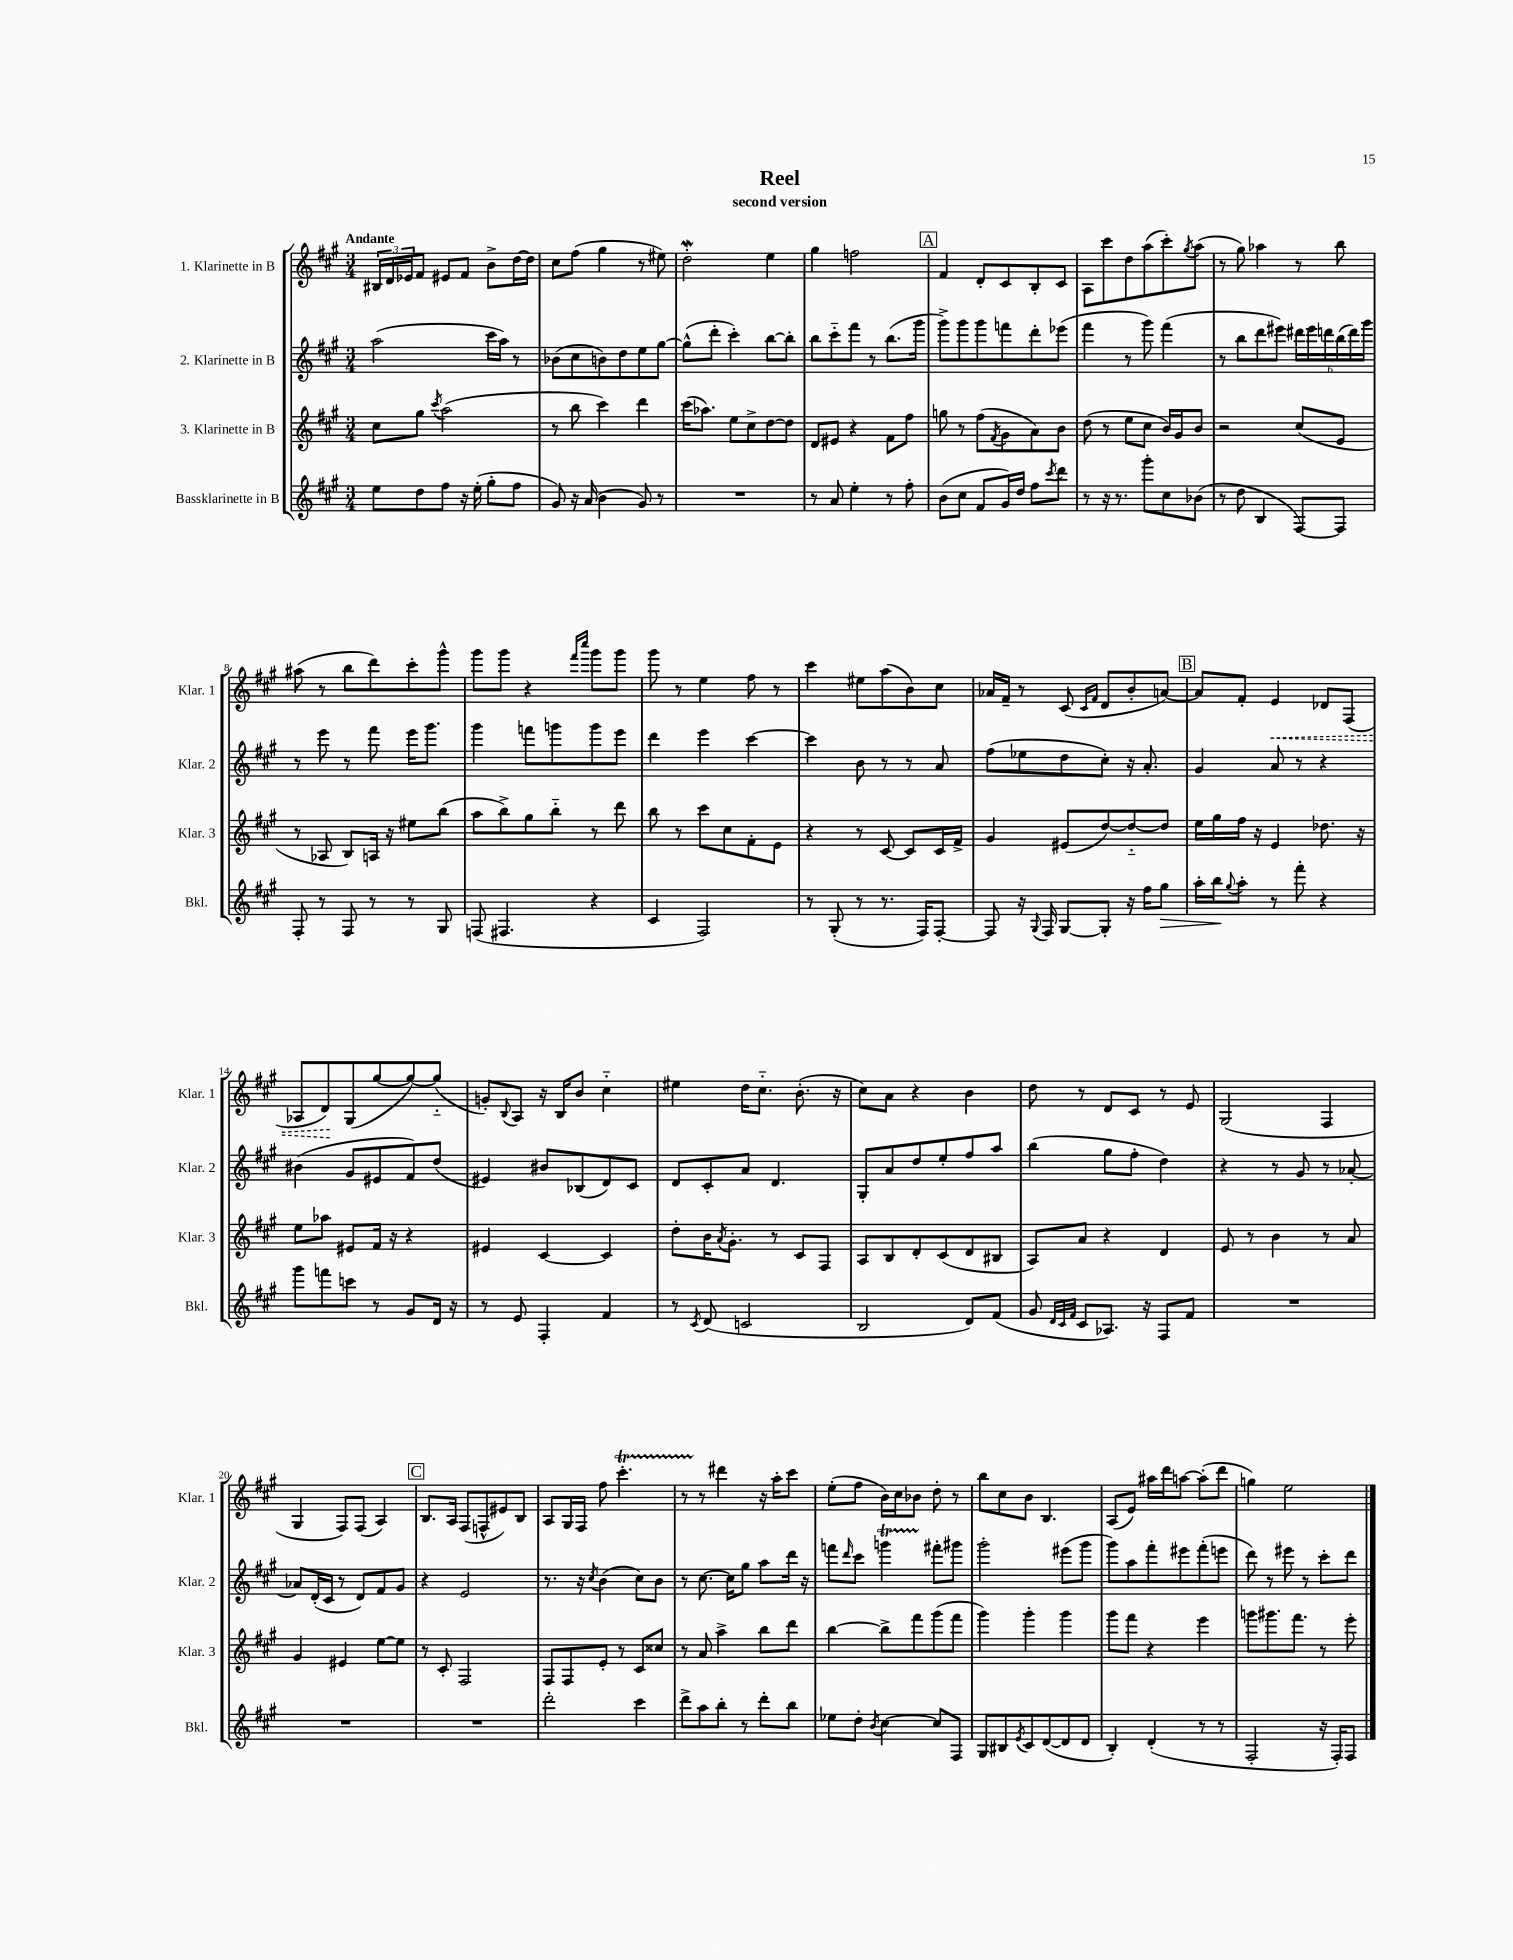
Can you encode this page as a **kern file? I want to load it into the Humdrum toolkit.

**kern	**kern	**kern	**kern
*staff4	*staff3	*staff2	*staff1
*clefG2	*clefG2	*clefG2	*clefG2
*k[f#c#g#]	*k[f#c#g#]	*k[f#c#g#]	*k[f#c#g#]
*M3/4	*M3/4	*M3/4	*M3/4
8ee\L	8cc#\L	(2aa\	24B#/LL
.	.	.	24d/
.	.	.	24e-/J
8dd\	8gg#\J	.	8f#/J
.	8qccc#/	.	.
8ff#\J	(2aa\	.	8e#/L
16r	.	.	8f#/J
(16ee'\	.	.	.
8gg#'\L	.	16ccc#\LL	8b^\L
.	.	16aa\JJ)	.
8ff#\J	.	8r	[16dd\L
.	.	.	16dd\]JJ
=	=	=	=
8g#/)	8r	(8b-\L	8cc#\L
16r	8bb\	8cc#\	(8ff#\J
(16a/	.	.	.
4b\	4ccc#\)	8b\)	4gg#\
.	.	8dd\	.
8g#/)	4ddd\	8ee\	8r
8r	.	[8gg#\J	8ee#\)
=	=	=	=
2.r	(16ccc#\LK	(8gg#^^\]L	2dd'\
.	8.aa-\J)	.	.
.	.	8ddd'\J	.
.	8ee\L	4ccc#'\)	.
.	8cc#^\	.	.
.	[8dd\	[8bb\L	4ee\
.	8dd\]J	8bb'\]J	.
=	=	=	=
8r	8d/L	8bb\L	4gg#\
8a/	8e#/J	8ccc#'~\	.
4ee'\	4r	8fff#\J	2ff\
.	.	8r	.
8r	8f#\L	(8.bb\L	.
8ff#'\	8ff#\J	.	.
.	.	16ggg#\Jk	.
=	=	=	=
(8b\L	8gg\	8ggg#^\L)	4f#/
8cc#\J	8r	8ggg#\	.
8f#/L	(8ff#\L	8ggg#\	8d'/L
.	8qf#/	.	.
16g#/L)	8g#\	8fff\	8c#/
16dd/JJ	.	.	.
8ff#\L	8a\)	8ddd'\	8B'/
8qccc#/	.	.	.
8ddd\J	8b\J	(8eee-\J	8c#/J
=	=	=	=
8r	(8dd\	4fff#\	8A\L
16r	8r	.	8ccc#\
8.r	.	.	.
.	8ee\L	8r	8dd\
8ggg#'\L	8cc#\J	8ggg#\)	(8aa\
8cc#\	16b/LL)	(4fff#\	8ccc#'\)
.	16g#/J	.	.
.	.	.	8qgg#/
(8b-\J	8b/J	.	(8aa\J
=	=	=	=
8r	2r	8r	8r
8dd\	.	8bb\L	8gg#\)
4B/	.	8ddd\	4aa-\
.	.	8eee#\J)	.
[8F#/L)	(8cc#/L	24ddd#\LL	8r
.	.	24eee#\	.
.	.	24ddd\	.
8F#/]J	8e/J	(24bb\	8bb\
.	.	24ddd\)	.
.	.	24ggg#\JJ	.
=	=	=	=
8F#'/	8r	8r	(8aa#\
8r	8A-/	8eee\	8r
8F#/	8B/L)	8r	8bb\L
8r	16A/Jk	8fff#\	8ddd\)
.	16r	.	.
8r	8ee#\L	16eee\LK	8ccc#'\
.	.	8.ggg#\J	.
8G#/	(8bb\J	.	8ggg#^^\J
=	=	=	=
(8F/	8aa\L	4ggg#\	8ggg#\L
4.F#/	8bb^\)	.	8ggg#\J
.	8gg#\	8fff\L	4r
.	8bb'~\J	8ggg\	.
.	.	.	16qqfff#/LL
.	.	.	16qqcccc#/JJ
4r	8r	8ggg\	8ggg#\L
.	8ddd\	8eee\J	8ggg#\J
=	=	=	=
4c#/	8bb\	4ddd\	8ggg#\
.	8r	.	8r
2F#/)	8ccc#\L	4eee\	4ee\
.	8cc#\	.	.
.	8f#'\	[4ccc#\	8ff#\
.	8e\J	.	8r
=	=	=	=
8r	4r	4ccc#\]	4ccc#\
(8G#'/	.	.	.
8r	8r	8b\	8ee#\L
8.r	[8c#/	8r	(8aa\
.	8c#/]L	8r	8b\)
16F#/LK)	.	.	.
[8F#'/J	16c#/L	8a/	8cc#\J
.	16f#^/JJ	.	.
=	=	=	=
8F#/]	4g#/	(8ff#\L	16a-/LL
.	.	.	16f#~/JJ
16r	.	8ee-\	8r
8qqG#/	.	.	.
16F#/	.	.	.
[8G#/L	(8e#/L	8dd\	(8c#/
.	.	.	16qqc#/LL
.	.	.	16qqf#/JJ
8G#'/]J	[8dd/)	8cc#'\J)	8d/L
16r	8dd'~/_	16r	8b'/
16ff#\LK	.	8.a'/	.
8gg#\J	8dd/]J	.	[8a/J)
=	=	=	=
16aa'\LL	16ee\LL	4g#/	8a/]L
16bb\J	16gg#\	.	.
8qqgg#/	.	.	.
8aa'\J	16ff#\JJ	.	8f#'/J
.	16r	.	.
8r	4e/	8a/	4e/
8fff#'\	.	8r	.
4r	8.dd-\	4r	8d-/L
.	.	.	(8F#/J
.	16r	.	.
=	=	=	=
8ggg#\L	8ee\L	(4b#\	8A-/L
8fff\	8aa-\J	.	8d/)
8ccc\J	8e#/L	8g#/L	(8G#/
8r	16f#/Jk	8e#/	[8gg#/
.	16r	.	.
8g#/L	4r	8f#/)	8gg#/_)
16d/Jk	.	(8dd/J	(8gg#'~/]J
16r	.	.	.
=	=	=	=
8r	4e#/	4e#/)	8g'/L)
.	.	.	8qqB/
8e/	.	.	8A/J
4F#'/	[4c#/	8b#/L	16r
.	.	.	16B/LK
.	.	(8B-/	8b/J
4f#/	4c#/]	8d/)	4cc#'~\
.	.	8c#/J	.
=	=	=	=
8r	8dd'\L	8d/L	4ee#\
8qc#/	.	.	.
(8d/	16b\K	8c#'/	.
.	8qa/	.	.
.	8.g#'\J	.	.
2c/	.	8a/J	16dd\LK
.	.	.	8.cc#'~\J
.	8r	4.d/	.
.	8c#/L	.	(8.b'\
.	8F#/J	.	.
.	.	.	16r
=	=	=	=
2B/	8A/L	8G#'/L	8cc#\L)
.	8B/	8a/	8a\J
.	8d'/	8dd/	4r
.	(8c#/	8ee'/	.
8d/L)	8d/	8ff#/	4b\
(8f#/J	8B#/J	8aa/J	.
=	=	=	=
8g#/	8A/L)	(4bb\	8dd\
32qqd/LLL	.	.	.
32qqc#/	.	.	.
32qqf#/JJJ	.	.	.
8c#/L	8a/J	.	8r
8.A-/J)	4r	8gg#\L	8d/L
.	.	8ff#'\J	8c#/J
16r	.	.	.
8F#/L	4d/	4dd\)	8r
8f#/J	.	.	8e/
=	=	=	=
2.r	8e/	4r	(2G#/
.	8r	.	.
.	4b\	8r	.
.	.	8g#/	.
.	8r	8r	4F#/
.	8a/	[8a-'/	.
=	=	=	=
2.r	4g#/	8a-/]L	4G#/
.	.	(16d'/L	.
.	.	16c#/JJ	.
.	4e#/	8r	8F#/L)
.	.	8d/L)	(8F#/J
.	[8ee\L	8f#/	4A/)
.	8ee\]J	8g#/J	.
=	=	=	=
2.r	8r	4r	8.B/L
.	8c#'/	.	.
.	.	.	16A/Jk
.	2F#/	2e/	(8F#/L
.	.	.	8F^^/
.	.	.	8e#/)
.	.	.	8B/J
=	=	=	=
2ddd'\	8F#/L	8.r	8A/L
.	8F#/	.	16G#/L
.	.	16r	16F#/JJ
.	.	8qcc#/	.
.	8e'/J	(4b\	8ff#\
.	8r	.	4.ccc#'\
4ccc#\	8c#/L	8cc#\L)	.
.	8cc##/J	8b\J	.
=	=	=	=
8ddd^\L	8r	8r	8r
8aa\	8a/	[8.cc#\	8r
8bb'\J	4aa^\	.	4ddd#\
.	.	16cc#\]LK	.
8r	.	8gg#\J	.
8ddd'\L	8bb\L	8aa\L	16r
.	.	.	16aa'\LK
8bb\J	8ddd\J	16ddd\Jk	8ccc#\J
.	.	16r	.
=	=	=	=
8ee-\L	[4bb\	8fff\L	(8ee'\L
.	.	16qqddd/	.
8dd'\J	.	8ccc#\J	8ff#\J
8qb/	.	.	.
[4cc#\	8bb^\]L	4ggg\	16b\LL)
.	.	.	16cc#\J
.	8fff#\	.	8b-\J
8cc#/]L	(8ggg#\	8fff#'\L	8dd'\
8F#/J	8fff#\J	8ggg#\J	8r
=	=	=	=
8G#/L	4ggg#\)	2ggg#'\	8bb\L
8B#/	.	.	8cc#\
8qe/	.	.	.
8c#/	4ggg#'\	.	8b\J
([8d/	.	.	4.B/
8d/]	4ggg#\	(8eee#\L	.
8d/J	.	8ggg#\J	.
=	=	=	=
4B'/)	8ggg#\L	8ggg#\L)	(8A/L
.	8fff#\J	8aa\	8e/J)
(4d'/	4r	8fff#'\	16aa#\LL
.	.	.	16ddd\J
.	.	8eee#\	[8aa\J
8r	4eee\	(8fff#'\	(8aa'\]L
8r	.	8eee\J	8ddd\J
=	=	=	=
2F#'/	8ggg\L	8ddd\)	4gg\)
.	8.ggg#\	8r	.
.	.	8eee#\	2ee\
.	8.fff#\J	.	.
.	.	8r	.
16r	8r	8ccc#'\L	.
16F#'/LK)	.	.	.
8F#/J	8eee'\	8ddd\J	.
==	==	==	==
*-	*-	*-	*-
